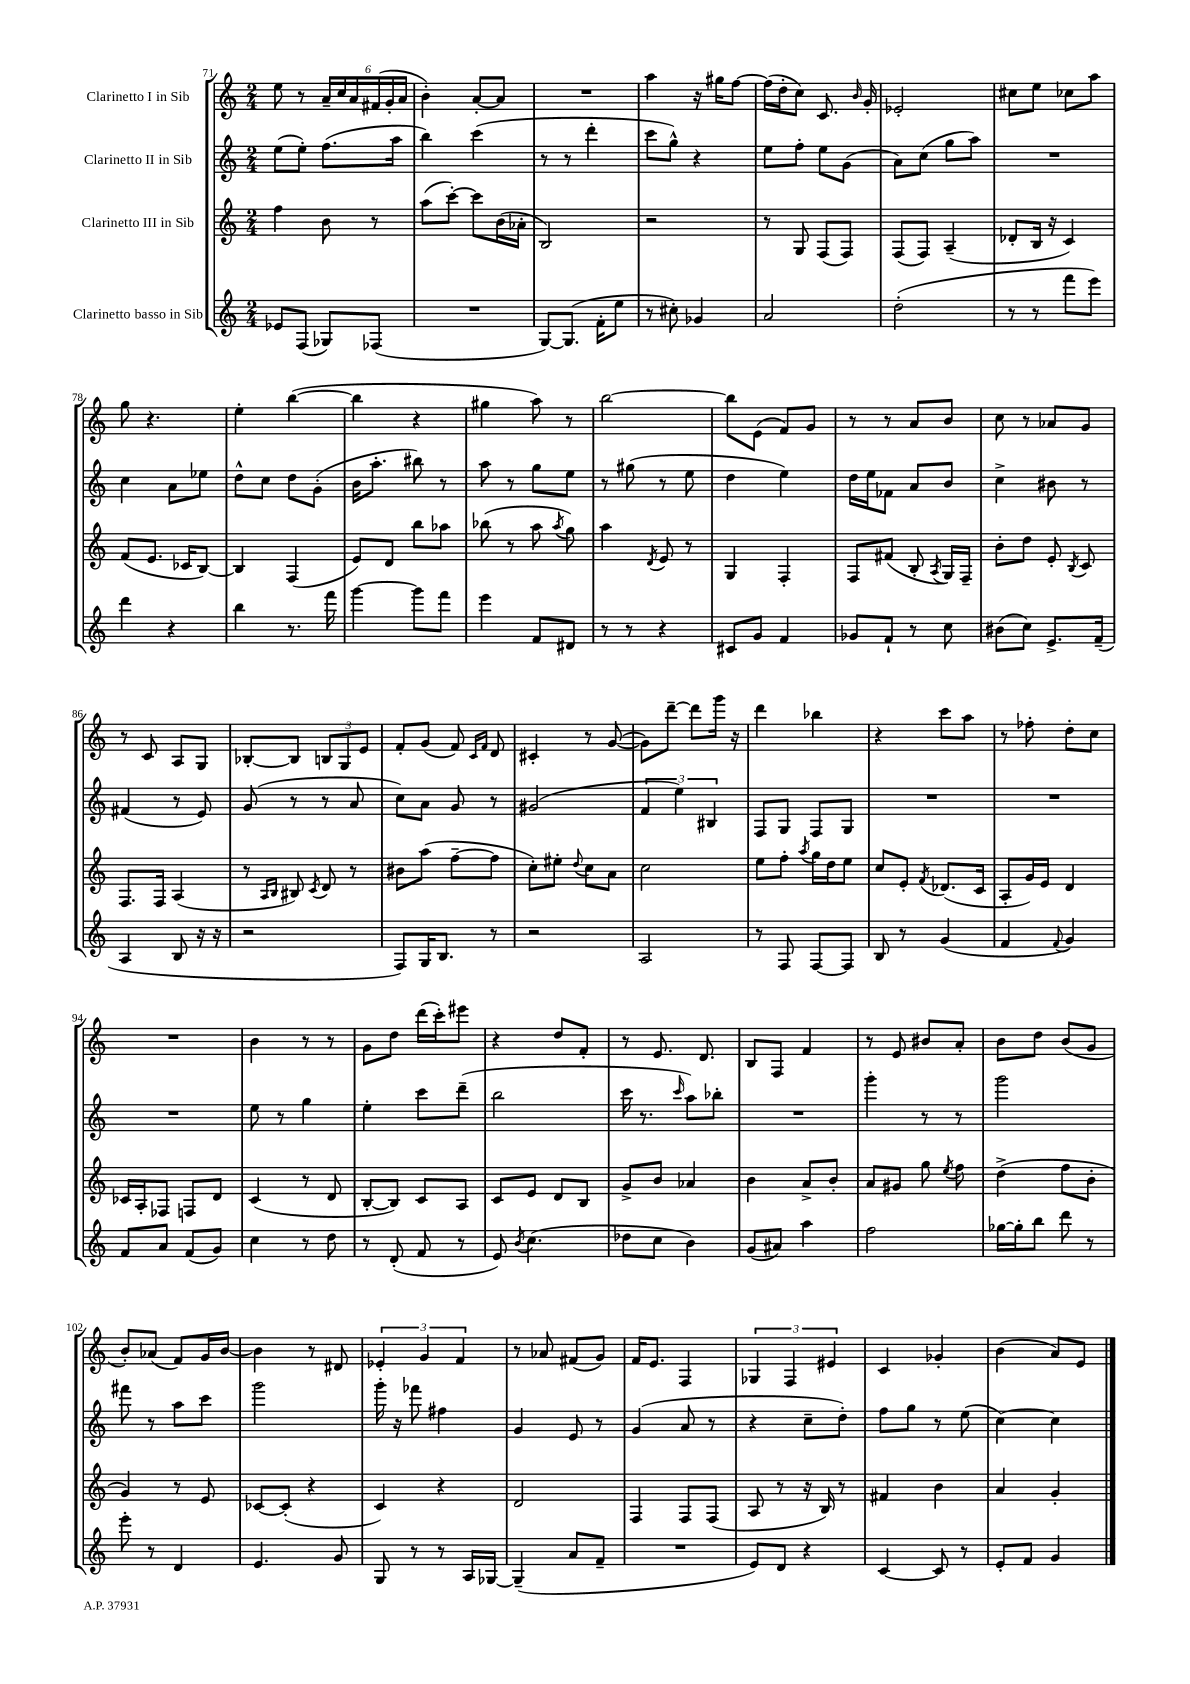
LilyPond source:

<<
\new StaffGroup <<
\new Staff = "s0" \with { instrumentName = "Clarinetto I in Sib" } {
    \clef treble \key c \major \numericTimeSignature \time 2/4
    \autoBeamOff e''8 r8 \tuplet 6/4 { a'16[-- c''16 a'16 fis'16( g'16-. a'16] } |
    b'4-.) a'8[~-. a'8] |
    R2 |
    a''4 r16 gis''16[ f''8]~ |
    f''16[( d''16-. c''8]) c'8. \grace { b'16 } g'16-. |
    ees'2-. |
    cis''8[ e''8] ces''8[ a''8] |
    g''8 r4. |
    e''4-. b''4~( |
    b''4 r4 |
    gis''4 a''8) r8 |
    b''2~ |
    b''8[ e'8]( f'8[) g'8] |
    r8 r8 a'8[ b'8] |
    c''8 r8 aes'8[ g'8] |
    r8 c'8 a8[ g8] |
    bes8[~-. bes8] \tuplet 3/2 { b8[ g8 e'8] } |
    f'8[-. g'8]( f'8) \grace { c'16[ f'16] } d'8 |
    cis'4-. r8 g'8~( |
    g'8[) d'''8]~-- d'''8[ g'''16] r16 |
    d'''4 bes''4 |
    r4 c'''8[ a''8] |
    r8 fes''8-. d''8[-. c''8] |
    R2 |
    b'4 r8 r8 |
    g'8[ d''8] d'''16[( c'''16-.) eis'''8] |
    r4 d''8[ f'8]-. |
    r8 e'8. d'8. |
    b8[ f8] f'4 |
    r8 e'8 bis'8[ a'8]-. |
    b'8[ d''8] b'8[( g'8] |
    b'8[-.) aes'8]( f'8[) g'16 b'16]~ |
    b'4 r8 dis'8 |
    \tuplet 3/2 { ees'4-. g'4 f'4 } |
    r8 aes'8 fis'8[( g'8]) |
    f'16[ e'8.] f4 |
    \tuplet 3/2 { ges4 f4 eis'4 } |
    c'4 ges'4-. |
    b'4( a'8[) e'8] \bar "|." |
}
\new Staff = "s1" \with { instrumentName = "Clarinetto II in Sib" } {
    \clef treble \key c \major \numericTimeSignature \time 2/4
    \autoBeamOff e''8[( e''8]-.) f''8.[( a''16] |
    b''4) c'''4( |
    r8 r8 d'''4-. |
    c'''8[ g''8]-^) r4 |
    e''8[ f''8]-. e''8[ g'8]( |
    a'8[) c''8]( g''8[ a''8]) |
    R2 |
    c''4 a'8[ ees''8] |
    d''8[-^ c''8] d''8[ g'8]-.( |
    b'16[ a''8.]-. bis''8) r8 |
    a''8 r8 g''8[ e''8] |
    r8 gis''8( r8 e''8 |
    d''4 e''4) |
    d''16[ e''16 fes'8] a'8[ b'8] |
    c''4-> bis'8 r8 |
    fis'4( r8 e'8) |
    g'8( r8 r8 a'8 |
    c''8[) a'8] g'8 r8 |
    gis'2( |
    \tuplet 3/2 { f'4 e''4) bis4 } |
    f8[ g8] f8[ g8] |
    R2 |
    R2 |
    R2 |
    e''8 r8 g''4 |
    e''4-. c'''8[ d'''8]--( |
    b''2 |
    c'''16 r8. \grace { c'''16 } a''8[) bes''8]-. |
    R2 |
    g'''4-. r8 r8 |
    g'''2 |
    fis'''8 r8 a''8[ c'''8] |
    g'''2 |
    g'''16-. r16 fes'''8 fis''4 |
    g'4 e'8 r8 |
    g'4( a'8 r8 |
    r4 c''8[-- d''8]-.) |
    f''8[ g''8] r8 e''8( |
    c''4~) c''4 \bar "|." |
}
\new Staff = "s2" \with { instrumentName = "Clarinetto III in Sib" } {
    \clef treble \key c \major \numericTimeSignature \time 2/4
    \autoBeamOff f''4 b'8 r8 |
    a''8[( c'''8]~-.) c'''8[ b'16( aes'16]-. |
    b2) |
    r2 |
    r8 g8 f8[( f8]) |
    f8[( f8]) a4--( |
    des'8[-. b16] r16 c'4) |
    f'8[( e'8.] ces'16[ b8]~) |
    b4 f4( |
    e'8[) d'8] b''8[ aes''8] |
    bes''8( r8 a''8 \acciaccatura { a''8 } g''8) |
    a''4 \acciaccatura { d'8 } e'8 r8 |
    g4 f4-. |
    f8[ fis'8]( b8-. \acciaccatura { a8 } g16[) f16]-- |
    b'8[-. d''8] e'8-. \acciaccatura { b8 } c'8 |
    f8.[ f16] a4( |
    r8 \grace { a16[ b16] } bis8) \acciaccatura { c'8 } d'8 r8 |
    bis'8[ a''8]( f''8[~-- f''8] |
    c''8[-.) eis''8]-. \appoggiatura { d''8 } c''8[ a'8] |
    c''2 |
    e''8[ f''8]-. \acciaccatura { a''8 } g''16[ d''16 e''8] |
    c''8[ e'8]-. \acciaccatura { f'8 } des'8.[( c'16] |
    a8[-. g'16) e'16] d'4 |
    ces'16[ a16-. fes8] f8[ d'8] |
    c'4( r8 d'8 |
    b8[~-. b8]) c'8[ a8] |
    c'8[ e'8] d'8[ b8] |
    g'8[-> b'8] aes'4 |
    b'4 a'8[-> b'8]-. |
    a'8[ gis'8] g''8 \acciaccatura { e''8 } f''8 |
    d''4->( f''8[ b'8]-. |
    g'4) r8 e'8 |
    ces'8[~ ces'8]-.( r4 |
    c'4) r4 |
    d'2 |
    f4 f8[ f8]( |
    a8 r8 r16 b16) r8 |
    fis'4 b'4 |
    a'4 g'4-. \bar "|." |
}
\new Staff = "s3" \with { instrumentName = "Clarinetto basso in Sib" } {
    \clef treble \key c \major \numericTimeSignature \time 2/4
    \autoBeamOff ees'8[ f8]( ges8[) fes8]( |
    R2 |
    g8[~) g8.]( f'16[-. e''8] |
    r8 cis''8-.) ges'4 |
    a'2 |
    d''2-.( |
    r8 r8 f'''8[ e'''8]) |
    d'''4 r4 |
    b''4 r8. f'''16 |
    g'''4~ g'''8[ f'''8] |
    e'''4 f'8[ dis'8] |
    r8 r8 r4 |
    cis'8[ g'8] f'4 |
    ges'8[ f'8]-! r8 c''8 |
    bis'8[( c''8]) e'8.[-> f'16]--( |
    a4 b8 r16 r16 |
    r2 |
    f8[) g16 b8.] r8 |
    r2 |
    a2 |
    r8 f8 f8[~ f8] |
    b8 r8 g'4( |
    f'4 \appoggiatura { f'8 } g'4) |
    f'8[ a'8] f'8[( g'8]) |
    c''4 r8 d''8 |
    r8 d'8-.( f'8 r8 |
    e'8) \acciaccatura { b'8 } c''4.( |
    des''8[ c''8] b'4) |
    g'8[( ais'8]) a''4 |
    f''2 |
    ges''16[~ ges''16-. b''8] d'''8 r8 |
    e'''8-. r8 d'4 |
    e'4. g'8 |
    g8 r8 r8 a16[ ges16]~ |
    ges4--( a'8[ f'8]-- |
    R2 |
    e'8[) d'8] r4 |
    c'4~ c'8 r8 |
    e'8[-. f'8] g'4 \bar "|." |
}
>>
>>
\layout { \context { \Score currentBarNumber = #71 } }
